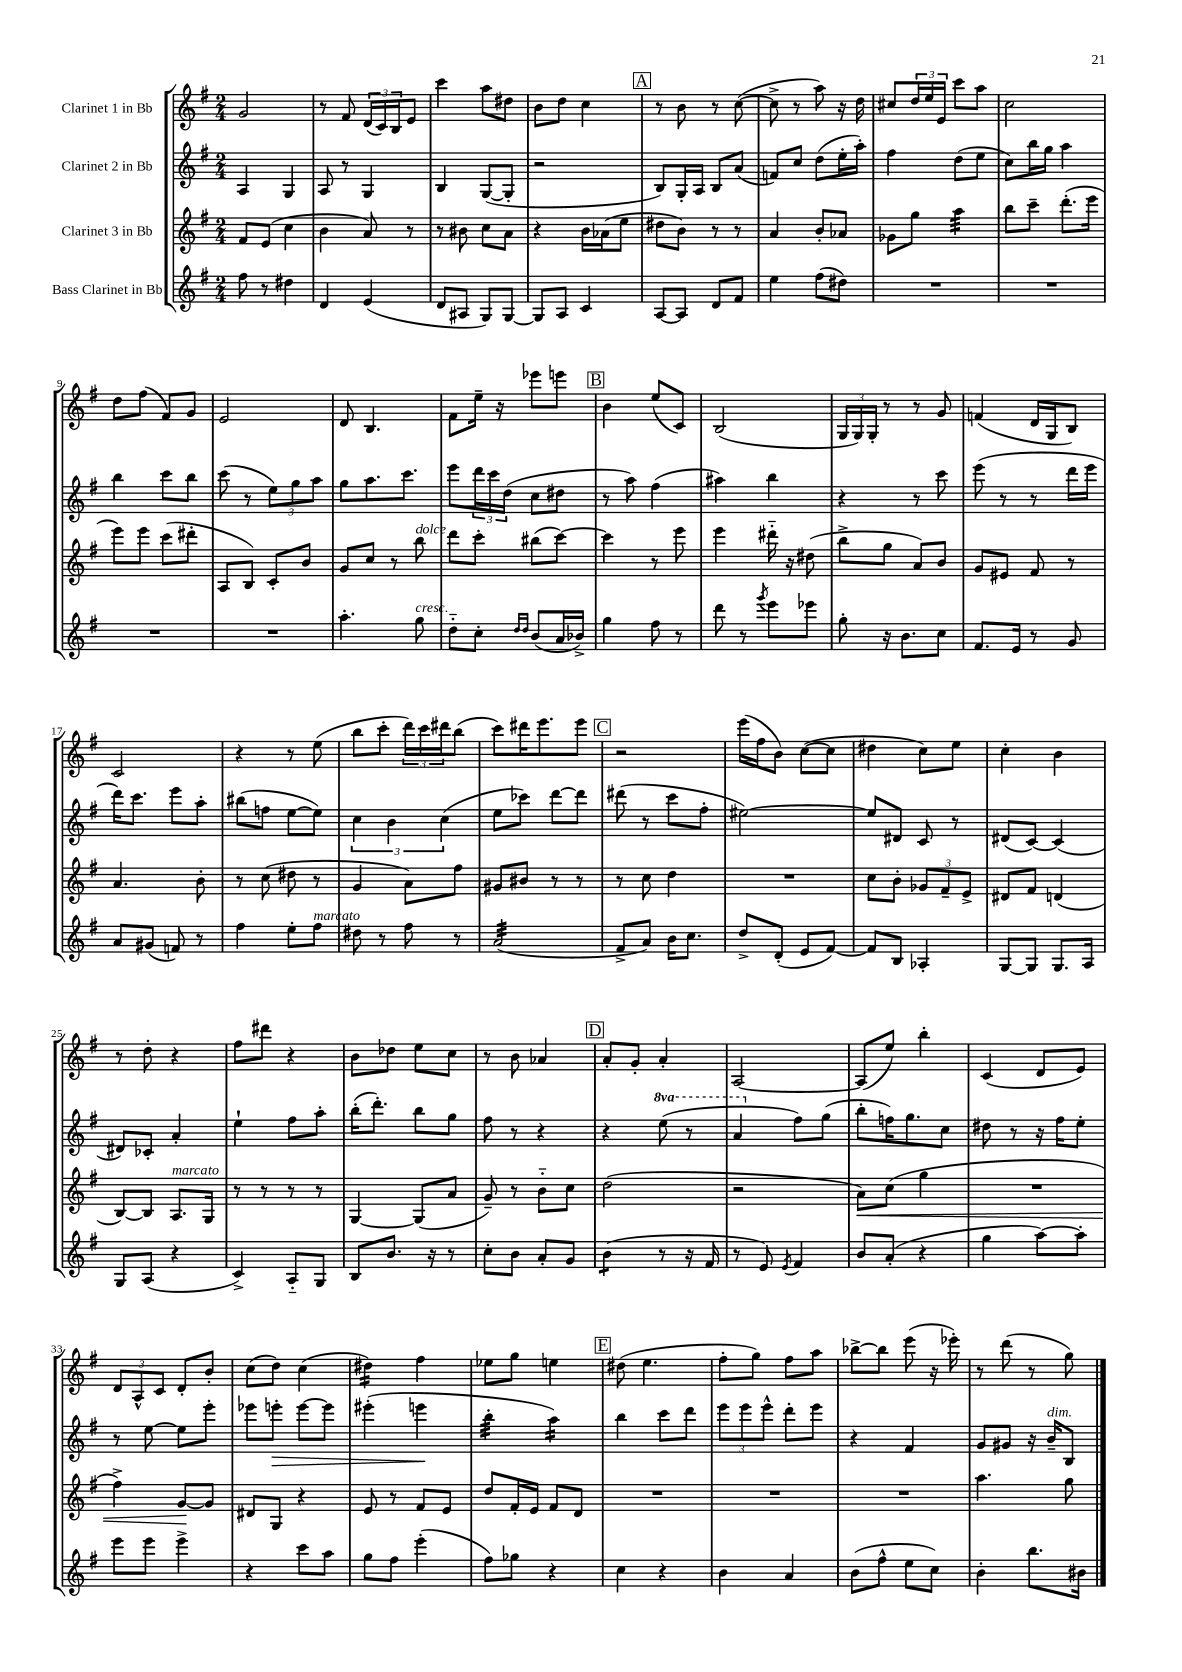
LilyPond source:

<<
\new StaffGroup <<
\new Staff = "s0" \with { instrumentName = "Clarinet 1 in Bb" } {
    \clef treble \key g \major \numericTimeSignature \time 2/4
    g'2 |
    r8 fis'8 \tuplet 3/2 { d'16( c'16) b16 } e'8 |
    c'''4 a''8 dis''8 |
    b'8 d''8 c''4 |
    \mark \markup { \box "A" } r8 b'8 r8 c''8~( |
    c''8-> r8 a''8) r16 d''16 |
    cis''8 \tuplet 3/2 { d''16 e''16 e'16 } c'''8 a''8 |
    c''2 |
    d''8 fis''8( fis'8) g'8 |
    e'2 |
    d'8 b4. |
    fis'8 e''16-- r16 ees'''8 e'''8 |
    \mark \markup { \box "B" } b'4 e''8( c'8) |
    b2( |
    \tuplet 3/2 { g16 g16) g16-. } r8 r8 g'8 |
    f'4( d'16 g16 b8) |
    c'2 |
    r4 r8 e''8( |
    b''8 c'''8-. \tuplet 3/2 { d'''16) c'''16 dis'''16 } b''8( |
    c'''8) dis'''16 e'''8. e'''8 |
    \mark \markup { \box "C" } r2 |
    e'''16( fis''16 b'8) c''8~( c''8 |
    dis''4 c''8) e''8 |
    c''4-. b'4 |
    r8 d''8-. r4 |
    fis''8 dis'''8 r4 |
    b'8 des''8 e''8 c''8 |
    r8 b'8 aes'4 |
    \mark \markup { \box "D" } a'8-. g'8-. a'4-. |
    a2~ |
    a8( e''8) b''4-. |
    c'4( d'8 e'8) |
    \tuplet 3/2 { d'8 a8-^ c'8 } d'8-. b'8-. |
    c''8( d''8) c''4( |
    dis''4:16) fis''4 |
    ees''8 g''8 e''4 |
    \mark \markup { \box "E" } dis''8( e''4. |
    fis''8-. g''8) fis''8 a''8 |
    bes''8~-> bes''8 e'''8( r16 ees'''16-.) |
    r8 d'''8( r8 g''8) \bar "|." |
}
\new Staff = "s1" \with { instrumentName = "Clarinet 2 in Bb" } {
    \clef treble \key g \major \numericTimeSignature \time 2/4 \set Staff.ottavationMarkups = #ottavation-simple-ordinals
    a4 g4 |
    a8 r8 g4 |
    b4 g8~( g8-. |
    r2 |
    \mark \markup { \box "A" } b8) g16-. a16 b8 a'8( |
    f'8) c''8 d''8( e''16-. a''16-.) |
    fis''4 d''8( e''8 |
    c''8) b''16 g''16 a''4 |
    b''4 c'''8 b''8 |
    c'''8( r8 \tuplet 3/2 { e''8) g''8 a''8 } |
    g''8 a''8. c'''8. |
    e'''8 \tuplet 3/2 { d'''16 c'''16 d''16( } c''8 dis''8 |
    \mark \markup { \box "B" } r8 a''8) fis''4( |
    ais''4) b''4 |
    r4 r8 c'''8 |
    e'''8( r8 r8 d'''16 e'''16 |
    d'''16) c'''8. e'''8 a''8-. |
    bis''8( f''8 e''8~ e''8) |
    \tuplet 3/2 { c''4 b'4 c''4( } |
    e''8 ces'''8) d'''8~ d'''8 |
    \mark \markup { \box "C" } dis'''8( r8 c'''8 fis''8-. |
    eis''2~) |
    eis''8 dis'8 c'8 r8 |
    dis'8( c'8~) c'4( |
    dis'8) ces'8-. a'4-. |
    e''4-! fis''8 a''8-. |
    b''16-.( d'''8.-.) b''8 g''8 |
    fis''8 r8 r4 |
    \mark \markup { \box "D" } r4 \ottava #1 e'''8( r8 |
    a''4 \ottava #0 fis''8) g''8( |
    b''8-. f''16) g''8. c''8 |
    dis''8 r8 r16 fis''16 e''8-. |
    r8 e''8~ e''8 e'''8-. |
    ees'''8 e'''8-.\> e'''8~ e'''8 |
    eis'''4-.( e'''4\! |
    b''4:32-. a''4:16) |
    \mark \markup { \box "E" } b''4 c'''8 d'''8 |
    \tuplet 3/2 { e'''8 e'''8 e'''8-^ } d'''8-. e'''8 |
    r4 fis'4 |
    g'8 gis'8 r16 b'16--^\markup { \italic "dim." } b8 \bar "|." |
}
\new Staff = "s2" \with { instrumentName = "Clarinet 3 in Bb" } {
    \clef treble \key g \major \numericTimeSignature \time 2/4
    fis'8 e'8( c''4 |
    b'4 a'8) r8 |
    r8 bis'8 c''8 a'8 |
    r4 b'16 aes'16( e''8 |
    \mark \markup { \box "A" } dis''8 b'8) r8 r8 |
    a'4 b'8-. aes'8 |
    ges'8 g''8 a''4:32 |
    b''8 c'''8-- d'''8.-.( e'''16 |
    e'''8) e'''8 c'''8( dis'''8-. |
    a8 b8) c'8-. b'8 |
    g'8 c''8 r8 b''8^\markup { \italic "dolce" } |
    d'''8 c'''8-. bis''8( c'''8~) |
    \mark \markup { \box "B" } c'''4 r8 e'''8 |
    e'''4 dis'''16-_ r16 dis''8( |
    b''8-> g''8 a'8) b'8 |
    g'8 eis'8 fis'8 r8 |
    a'4. b'8-. |
    r8 c''8( dis''8 r8 |
    g'4 a'8) fis''8 |
    gis'8 bis'8 r8 r8 |
    \mark \markup { \box "C" } r8 c''8 d''4 |
    R2 |
    c''8 b'8-. \tuplet 3/2 { ges'8 fis'8-- e'8-> } |
    dis'8 fis'8 d'4( |
    b8~) b8 a8.^\markup { \italic "marcato" } g16 |
    r8 r8 r8 r8 |
    g4~ g8( a'8 |
    g'8--) r8 b'8-_ c''8 |
    \mark \markup { \box "D" } d''2( |
    r2 |
    a'8\<) c''8( g''4 |
    R2 |
    fis''4->) g'8~\! g'8 |
    dis'8 g8 r4 |
    e'8 r8 fis'8 e'8 |
    d''8 fis'16-. e'16 fis'8 d'8 |
    \mark \markup { \box "E" } R2 |
    R2 |
    R2 |
    a''4. g''8 \bar "|." |
}
\new Staff = "s3" \with { instrumentName = "Bass Clarinet in Bb" } {
    \clef treble \key g \major \numericTimeSignature \time 2/4
    fis''8 r8 dis''4 |
    d'4 e'4( |
    d'8 ais8 g8) g8~ |
    g8 a8 c'4 |
    \mark \markup { \box "A" } a8~ a8 d'8 fis'8 |
    e''4 fis''8( dis''8) |
    R2 |
    R2 |
    R2 |
    R2 |
    a''4.-. g''8^\markup { \italic "cresc." } |
    d''8-_ c''8-. \grace { d''16 d''16 } b'8( a'16 bes'16->) |
    \mark \markup { \box "B" } g''4 fis''8 r8 |
    d'''8 r8 \acciaccatura { g'''8 } e'''8 ees'''8 |
    g''8-. r16 b'8. c''8 |
    fis'8. e'16 r8 g'8 |
    a'8 gis'8( f'8) r8 |
    fis''4 e''8-. fis''8^\markup { \italic "marcato" } |
    dis''8 r8 fis''8 r8 |
    a'2:32( |
    \mark \markup { \box "C" } fis'8-> a'8) b'16 c''8. |
    d''8-> d'8-.( e'8 fis'8~) |
    fis'8 b8 aes4-. |
    g8~ g8 g8. a16 |
    g8 a8( r4 |
    c'4->) a8-_ g8 |
    b8 b'8. r16 r8 |
    c''8-. b'8 a'8-. g'8 |
    \mark \markup { \box "D" } b'4:8( r8 r16 fis'16 |
    r8 e'8) \acciaccatura { e'8 } fis'4 |
    b'8 a'8-.( r4 |
    g''4 a''8~) a''8-. |
    e'''8 e'''8 e'''4-> |
    r4 c'''8 a''8 |
    g''8 fis''8 e'''4-.( |
    fis''8) ges''8 r4 |
    \mark \markup { \box "E" } c''4 r4 |
    b'4 a'4 |
    b'8( fis''8-^ e''8 c''8) |
    b'4-. b''8. bis'16 \bar "|." |
}
>>
>>
